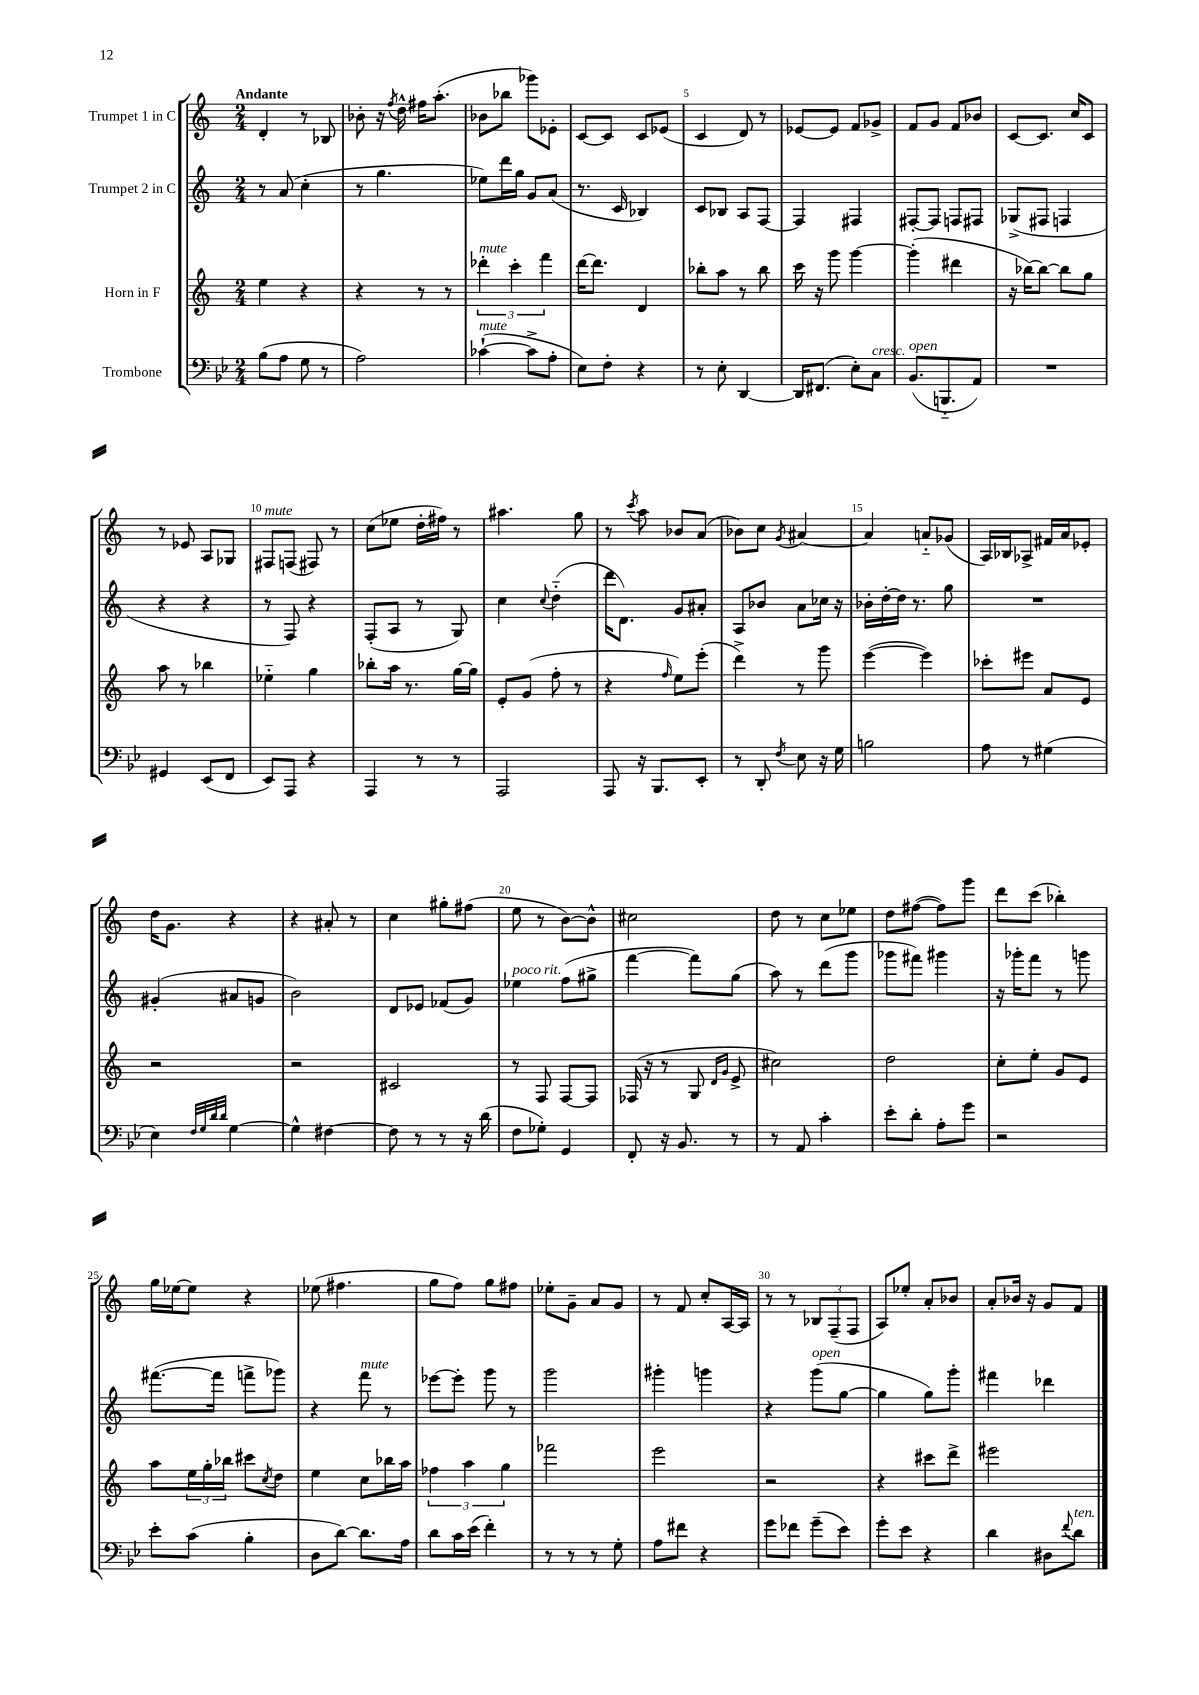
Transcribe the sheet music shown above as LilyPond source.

<<
\new StaffGroup <<
\new Staff = "s0" \with { instrumentName = "Trumpet 1 in C" } {
    \clef treble \key c \major \numericTimeSignature \time 2/4 \tempo "Andante"
    d'4-. r8 bes8 |
    bes'8-. r16 \acciaccatura { f''8 } d''16-^ fis''16 a''8.-.( |
    bes'8 bes''8 ges'''8) ees'8-. |
    c'8~ c'8 c'8 ees'8( |
    c'4 d'8) r8 |
    ees'8~ ees'8 f'8 ges'8-> |
    f'8 g'8 f'8 bes'8 |
    c'8~ c'8. c''16 c'8 |
    r8 ees'8 a8 ges8 |
    fis8^\markup { \italic "mute" } f8( fis8) r8 |
    c''8( ees''8 d''16-. fis''16) r8 |
    ais''4. g''8 |
    r8 \acciaccatura { c'''8 } a''8 bes'8 a'8( |
    bes'8) c''8 \acciaccatura { g'8 } ais'4~ |
    ais'4 a'8-_ ges'8( |
    a16) bes16 aes8-> fis'16 a'16 ees'8-. |
    d''16 g'8. r4 |
    r4 ais'8-. r8 |
    c''4 gis''8-. fis''8( |
    e''8 r8 b'8~) b'8-^ |
    cis''2 |
    d''8 r8 c''8 ees''8 |
    d''8 fis''8~( fis''8) g'''8 |
    d'''8 c'''8( bes''4-.) |
    g''16 ees''16~ ees''8 r4 |
    ees''8( fis''4. |
    g''8 f''8) g''8 fis''8 |
    ees''8-. g'8-- a'8 g'8 |
    r8 f'8 c''8-. a16~ a16 |
    r8 r8 \tuplet 3/2 { bes8 f8--( f8 } |
    a8) ees''8-. a'8-. bes'8 |
    a'8-. bes'16 r16 g'8 f'8 \bar "|." |
}
\new Staff = "s1" \with { instrumentName = "Trumpet 2 in C" } {
    \clef treble \key c \major \numericTimeSignature \time 2/4
    r8 a'8( c''4-. |
    r8 g''4. |
    ees''8) d'''16 g''16 g'8 a'8( |
    r8. c'16 bes4) |
    c'8 bes8 a8 f8~ |
    f4 fis4 |
    fis8~-. fis8 f8 fis8 |
    ges8->( fis8 f4 |
    r4 r4 |
    r8 f8) r4 |
    f8-.( a8 r8 g8) |
    c''4 \appoggiatura { c''8 } d''4-_( |
    d'''16 d'8.) g'8 ais'8-. |
    a8 bes'8 a'8 ces''16 r16 |
    bes'16-. d''16~-. d''16 r8. g''8 |
    R2 |
    gis'4-.( ais'8 g'8 |
    b'2) |
    d'8 ees'8 fes'8( g'8) |
    ees''4^\markup { \italic "poco rit." } f''8( gis''8-> |
    f'''4~ f'''8) g''8( |
    a''8) r8 d'''8( g'''8 |
    ges'''8 fis'''8) gis'''4 |
    r16 ges'''16-. f'''8 r8 g'''8 |
    fis'''8.~( fis'''16 f'''8-> ges'''8) |
    r4 f'''8^\markup { \italic "mute" } r8 |
    ees'''8~ ees'''8-. g'''8 r8 |
    g'''2 |
    gis'''4-. g'''4 |
    r4 g'''8^\markup { \italic "open" }( g''8~ |
    g''4 g''8) g'''8-. |
    fis'''4 des'''4 \bar "|." |
}
\new Staff = "s2" \with { instrumentName = "Horn in F" } {
    \clef treble \key c \major \numericTimeSignature \time 2/4
    e''4 r4 |
    r4 r8 r8 |
    \tuplet 3/2 { des'''4-.^\markup { \italic "mute" } c'''4-. f'''4 } |
    d'''16~ d'''8. d'4 |
    bes''8-. a''8 r8 bes''8 |
    c'''16 r16 g'''8 g'''4~ |
    g'''4-.( dis'''4 |
    r16 bes''16~) bes''8~ bes''8 g''8 |
    a''8 r8 bes''4 |
    ees''4-_ g''4 |
    bes''8-. a''16 r8. g''16~ g''16 |
    e'8-. g'8( f''8-. r8 |
    r4 \grace { f''16 } e''8) e'''8-.( |
    d'''4->) r8 g'''8 |
    e'''4~( e'''4) |
    ces'''8-. eis'''8 a'8 e'8 |
    r2 |
    r2 |
    cis'2 |
    r8 f8 f8~ f8 |
    fes16( r16 r8 g8 \grace { d'16 g'16 } e'8-> |
    cis''2) |
    d''2 |
    c''8-. e''8-. g'8 e'8 |
    a''8 \tuplet 3/2 { e''16 g''16-. bes''16 } cis'''8 \acciaccatura { c''8 } d''8 |
    e''4 c''8 bes''16 a''16 |
    \tuplet 3/2 { fes''4 a''4 g''4 } |
    fes'''2 |
    e'''2 |
    r2 |
    r4 cis'''8 d'''8-> |
    eis'''2 \bar "|." |
}
\new Staff = "s3" \with { instrumentName = "Trombone" } {
    \clef bass \key bes \major \numericTimeSignature \time 2/4
    bes8( a8 g8 r8 |
    a2) |
    ces'4~-!^\markup { \italic "mute" }( ces'8-> a8-. |
    ees8) f8-. r4 |
    r8 ees8-. d,4~ |
    d,16 fis,8.( ees8-.) c8^\markup { \italic "cresc." } |
    bes,8.^\markup { \italic "open" }( b,,8.-_ a,8) |
    R2 |
    gis,4 ees,8( f,8 |
    ees,8) a,,8 r4 |
    a,,4 r8 r8 |
    a,,2 |
    a,,8 r16 bes,,8. ees,8-. |
    r8 d,8-. \acciaccatura { f8 } ees8 r16 g16 |
    b2 |
    a8 r8 gis4( |
    ees4) \grace { f32 g32 d'32 d'32 } g4~ |
    g4-^ fis4~ |
    fis8 r8 r8 r16 d'16( |
    f8 ges8-.) g,4 |
    f,8-. r16 bes,8. r8 |
    r8 a,8 c'4-. |
    ees'8-. d'8-. a8-. g'8 |
    r2 |
    ees'8-. c'8( bes4-. |
    d8 d'8~) d'8. a16 |
    d'8 c'16 ees'16( f'4-.) |
    r8 r8 r8 g8-. |
    a8 fis'8 r4 |
    g'8 fes'8 g'8--( ees'8) |
    g'8-. ees'8 r4 |
    d'4 dis8 \appoggiatura { f'8 } d'8^\markup { \italic "ten." } \bar "|." |
}
>>
>>
\layout { \context { \Score \override BarNumber.break-visibility = ##(#f #t #t) barNumberVisibility = #(every-nth-bar-number-visible 5) } }
